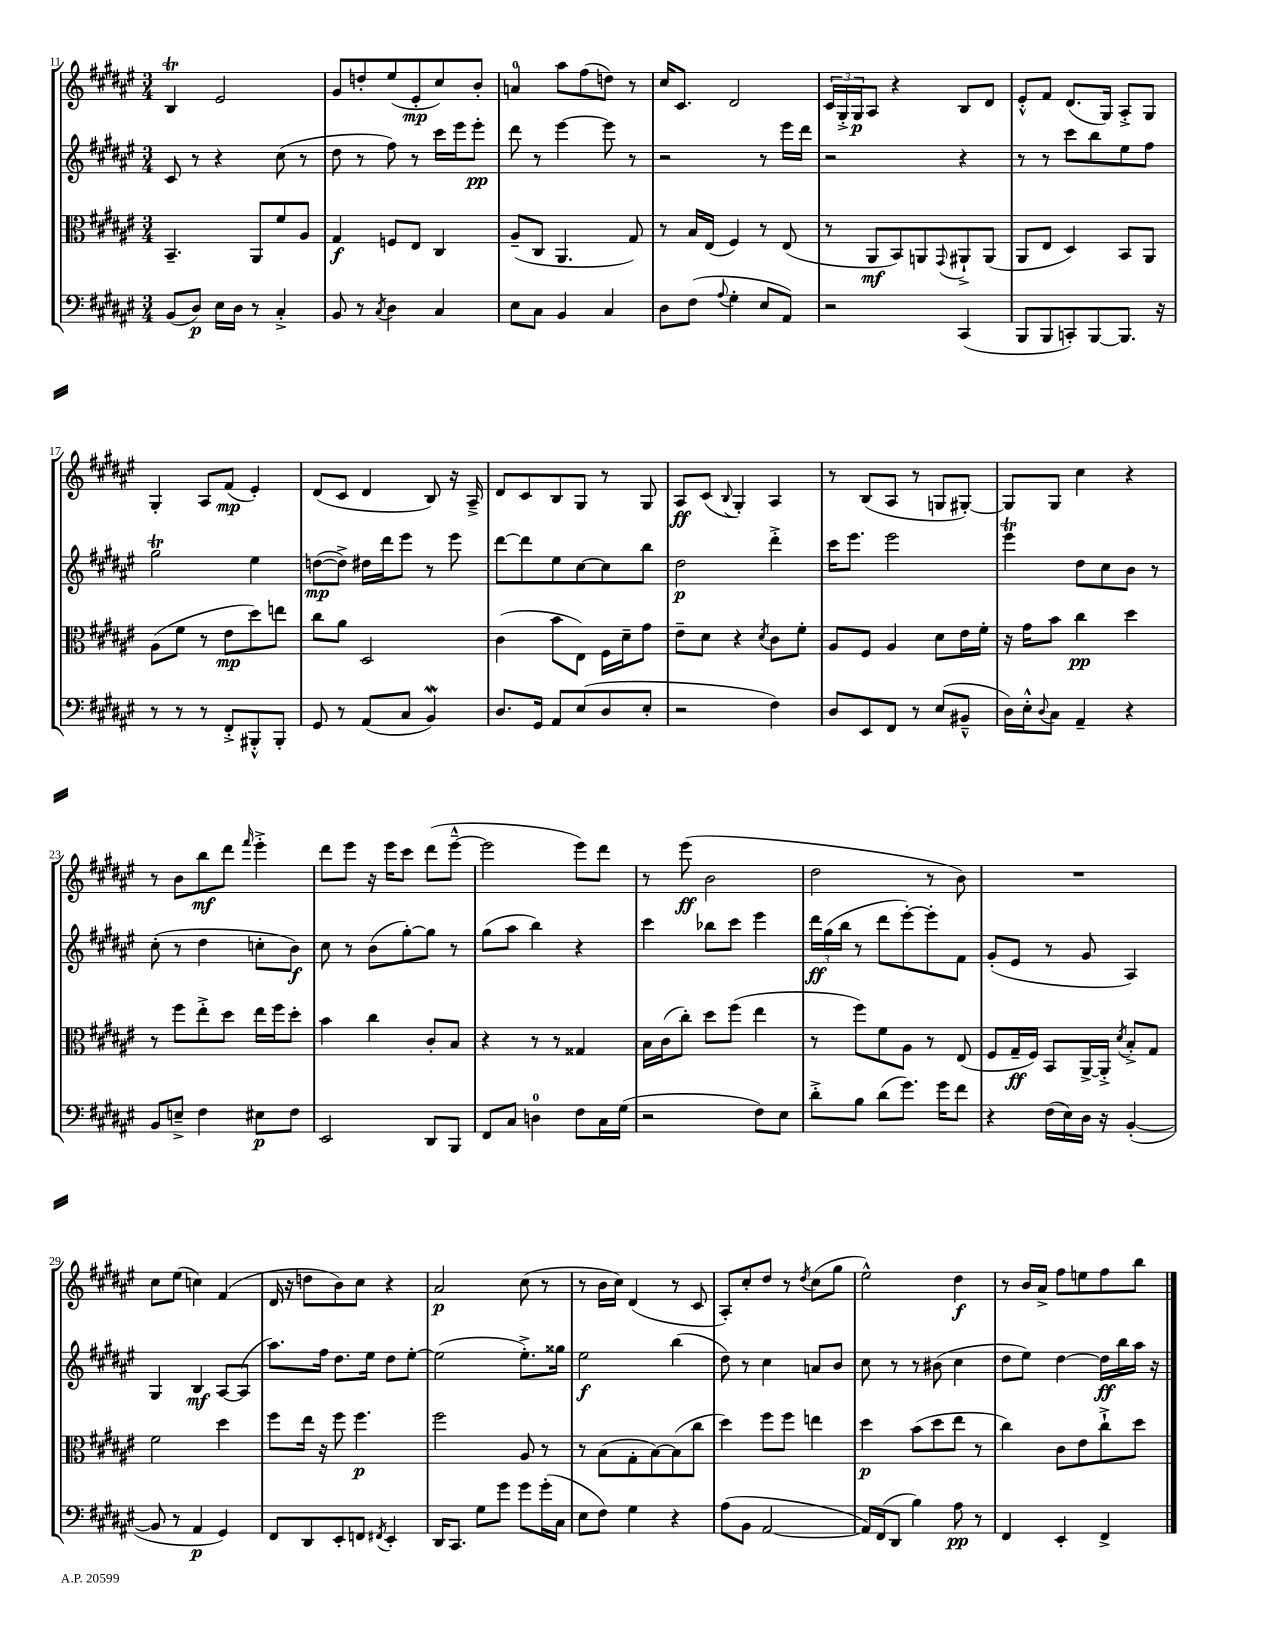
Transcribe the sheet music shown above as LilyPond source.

<<
\new StaffGroup <<
\new Staff = "s0" {
    \clef treble \key fis \major \numericTimeSignature \time 3/4
    b4\trill eis'2 |
    gis'8 d''8-. eis''8( eis'8-.\mp cis''8) b'8-. |
    a'4-0 ais''8 fis''8( d''8) r8 |
    cis''16 cis'8. dis'2 |
    \tuplet 3/2 { cis'16 gis16-.-> gis16\p } ais8 r4 b8 dis'8 |
    eis'8-.-^ fis'8 dis'8.( gis16) ais8-.-> gis8 |
    gis4-. ais8 fis'8\mp( eis'4-.) |
    dis'8( cis'8 dis'4 b8) r16 ais16---> |
    dis'8 cis'8 b8 gis8 r8 gis8 |
    ais8\ff cis'8( \appoggiatura { b8 } gis4-.) ais4 |
    r8 b8( ais8 r8 g8 gis8~-.) |
    gis8 gis8 cis''4 r4 |
    r8 b'8 b''8\mf dis'''8 \grace { fis'''16 } eis'''4-.-> |
    dis'''8 eis'''8 r16 eis'''16 cis'''8 dis'''8( eis'''8~---^ |
    eis'''2 eis'''8) dis'''8 |
    r8 eis'''8\ff( b'2 |
    dis''2 r8 b'8) |
    R2. |
    cis''8 eis''8( c''4) fis'4( |
    dis'16 r16 d''8 b'8) cis''8 r4 |
    ais'2\p cis''8( r8 |
    r8 b'16 cis''16) dis'4( r8 cis'8 |
    ais8-.) cis''8-. dis''8 r8 \acciaccatura { dis''8 } cis''8( gis''8 |
    eis''2-^) dis''4\f |
    r8 b'16 ais'16-> fis''8 e''8 fis''8 b''8 \bar "|." |
}
\new Staff = "s1" {
    \clef treble \key fis \major \numericTimeSignature \time 3/4
    cis'8 r8 r4 cis''8( r8 |
    dis''8 r8 fis''8) r8 cis'''16 eis'''16 eis'''8-.\pp |
    dis'''8 r8 eis'''4~ eis'''8 r8 |
    r2 r8 eis'''16 dis'''16 |
    r2 r4 |
    r8 r8 cis'''8 b''8 eis''8 fis''8 |
    gis''2\trill eis''4 |
    d''8~\mp( d''8->) dis''16 dis'''16 eis'''8 r8 eis'''8 |
    dis'''8~ dis'''8 eis''8 cis''8~ cis''8 b''8 |
    dis''2\p dis'''4-.-> |
    cis'''16 eis'''8. eis'''2 |
    eis'''4\trill dis''8 cis''8 b'8 r8 |
    cis''8-.( r8 dis''4 c''8-. b'8\f) |
    cis''8 r8 b'8( gis''8~-.) gis''8 r8 |
    gis''8( ais''8 b''4) r4 |
    cis'''4 bes''8 cis'''8 eis'''4 |
    \tuplet 3/2 { dis'''16\ff gis''16( b''16 } r8 dis'''8 eis'''8~-.) eis'''8-. fis'8 |
    gis'8-.( eis'8 r8 gis'8 ais4) |
    gis4 b4\mf ais8~ ais8( |
    ais''8.) fis''16 dis''8. eis''16 dis''8 eis''8~-. |
    eis''2( eis''8.-.->) gisis''16 |
    eis''2\f b''4( |
    dis''8) r8 cis''4 a'8 b'8 |
    cis''8 r8 r8 bis'8( cis''4 |
    dis''8 eis''8) dis''4~ dis''16\ff b''16 ais''16 r16 \bar "|." |
}
\new Staff = "s2" {
    \clef alto \key fis \major \numericTimeSignature \time 3/4
    b,4.-- ais,8 fis'8 ais8 |
    gis4\f f8 eis8 cis4 |
    ais8--( cis8 ais,4. gis8) |
    r8 b16 eis16( fis4) r8 eis8( |
    r8 ais,8\mf b,8) a,8 \appoggiatura { gis,8 } ais,8-!-> ais,8( |
    ais,8 eis8 dis4) b,8 ais,8 |
    ais8( fis'8 r8 eis'8\mp dis''8) e''8 |
    cis''8 ais'8 dis2 |
    cis'4( b'8 eis8) fis16 dis'16-- gis'8 |
    eis'8-- dis'8 r4 \acciaccatura { dis'8 } cis'8 fis'8-. |
    ais8 fis8 ais4 dis'8 eis'16 fis'16-. |
    r16 gis'16 b'8 cis''4\pp dis''4 |
    r8 fis''8 eis''8-.-> dis''8 eis''16 fis''16 dis''8-. |
    b'4 cis''4 cis'8-. b8 |
    r4 r8 r8 gisis4 |
    b16 cis'16( cis''8-.) dis''8 fis''8( eis''4 |
    r8 fis''8) fis'8 ais8 r8 eis8( |
    fis8 gis16--\ff fis16) b,8 ais,16~-> ais,16-.-> \acciaccatura { dis'8 } b8-.-> gis8 |
    fis'2 dis''4 |
    fis''8 eis''16 r16 fis''8 fis''4.\p |
    fis''2 ais8 r8 |
    r8 b8( gis8-. b8~) b8( cis''8 |
    dis''4) fis''8 fis''8 e''4 |
    dis''4\p b'8( dis''8 eis''8 r8 |
    cis''4) cis'8 eis'8 cis''8-!-> dis''8 \bar "|." |
}
\new Staff = "s3" {
    \clef bass \key fis \major \numericTimeSignature \time 3/4
    b,8( dis8\p) eis16 dis16 r8 cis4-.-> |
    b,8 r8 \acciaccatura { cis8 } dis4 cis4 |
    eis8 cis8 b,4 cis4 |
    dis8 fis8( \appoggiatura { ais8 } gis4-. eis8 ais,8) |
    r2 cis,4( |
    b,,8 b,,8 c,8-.) b,,8~ b,,8. r16 |
    r8 r8 r8 fis,8-.-> bis,,8-.-^ bis,,8-. |
    gis,8 r8 ais,8( cis8 b,4\mordent) |
    dis8. gis,16 ais,8 eis8( dis8 eis8-. |
    r2 fis4) |
    dis8 eis,8 fis,8 r8 eis8( bis,8---^ |
    dis16) eis16-.-^ \appoggiatura { dis8 } cis8 ais,4-- r4 |
    b,8 e8---> fis4 eis8\p fis8 |
    eis,2 dis,8 b,,8 |
    fis,8 cis8 d4-0 fis8 cis16 gis16( |
    r2 fis8) eis8 |
    dis'8-.-> b8 dis'8( gis'8.) gis'16 fis'8 |
    r4 fis16( eis16) dis16 r16 b,4~-.( |
    b,8 r8 ais,4\p gis,4) |
    fis,8 dis,8 eis,8-. f,8 \acciaccatura { fis,8 } eis,4-. |
    dis,16 cis,8. gis8 gis'8 gis'8 gis'16-.( cis16 |
    eis8 fis8) gis4 r4 |
    ais8( b,8 ais,2~ |
    ais,16) fis,16( dis,8 b4) ais8\pp r8 |
    fis,4 eis,4-. fis,4-> \bar "|." |
}
>>
>>
\layout { \context { \Score currentBarNumber = #11 } }
